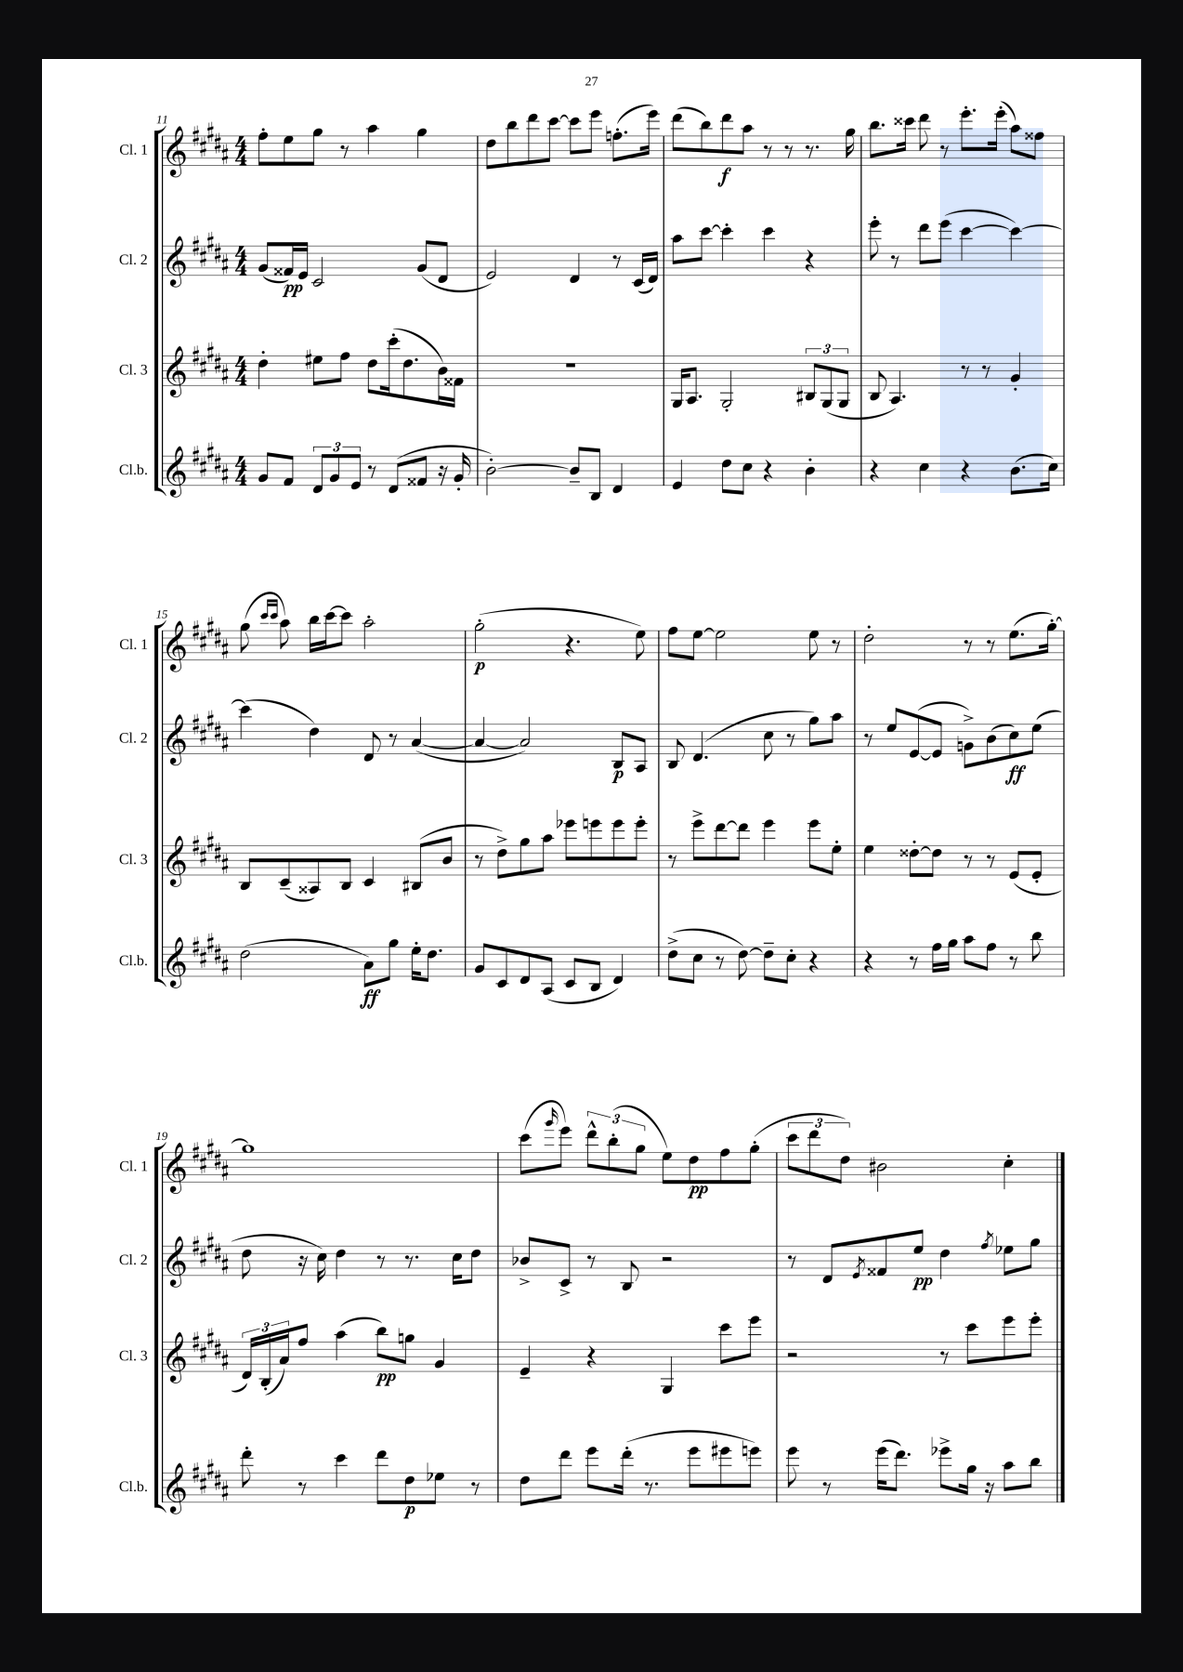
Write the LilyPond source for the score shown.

<<
\new StaffGroup <<
\new Staff = "s0" \with { instrumentName = "Cl. 1" shortInstrumentName = "Cl. 1" } {
    \clef treble \key b \major \numericTimeSignature \time 4/4
    fis''8-. e''8 gis''8 r8 ais''4 gis''4 |
    dis''8 b''8 dis'''8 cis'''8~ cis'''8 e'''8 f''8.-.( e'''16) |
    dis'''8( b''8) dis'''8\f ais''8 r8 r8 r8. gis''16 |
    b''8. cisis'''16 dis'''8 r8 e'''8.-. e'''16-.( ais''8) fisis''8 |
    gis''8( \grace { cis'''16 cis'''16 } ais''8) b''16 cis'''16~ cis'''8 ais''2-. |
    gis''2-.\p( r4. e''8) |
    fis''8 e''8~ e''2 e''8 r8 |
    dis''2-. r8 r8 e''8.( gis''16~-.) |
    gis''1 |
    cis'''8( \grace { gis'''16 } e'''8) \tuplet 3/2 { dis'''8-^ b''8-.( gis''8 } e''8) dis''8\pp fis''8 gis''8-.( |
    \tuplet 3/2 { cis'''8 dis'''8 dis''8) } bis'2 cis''4-. \bar "|." |
}
\new Staff = "s1" \with { instrumentName = "Cl. 2" shortInstrumentName = "Cl. 2" } {
    \clef treble \key b \major \numericTimeSignature \time 4/4
    gis'8( fisis'16\pp) e'16 cis'2 gis'8( dis'8 |
    e'2) dis'4 r8 cis'16( dis'16) |
    ais''8 cis'''8~ cis'''4-. cis'''4 r4 |
    e'''8-. r8 dis'''8 e'''8( cis'''4~ cis'''4~) |
    cis'''4( dis''4) dis'8 r8 ais'4~( |
    ais'4~ ais'2) b8\p ais8 |
    b8 dis'4.( cis''8 r8 gis''8) ais''8 |
    r8 e''8 e'8~( e'8 g'8->) b'8( cis''8\ff) e''8( |
    dis''8 r16 cis''16) dis''4 r8 r8. cis''16 dis''8 |
    bes'8-> cis'8-> r8 b8 r2 |
    r8 dis'8 \acciaccatura { e'8 } fisis'8 e''8\pp dis''4 \acciaccatura { fis''8 } ees''8 gis''8 \bar "|." |
}
\new Staff = "s2" \with { instrumentName = "Cl. 3" shortInstrumentName = "Cl. 3" } {
    \clef treble \key b \major \numericTimeSignature \time 4/4
    dis''4-. eis''8 fis''8 dis''8 cis'''16-.( dis''8. b'16) fisis'16 |
    R1 |
    gis16 ais8. gis2-. \tuplet 3/2 { bis8 gis8( gis8 } |
    b8 ais4.) r8 r8 gis'4-. |
    b8 cis'8--( aisis8) b8 cis'4 bis8( b'8 |
    r8 dis''8->) gis''8 ais''8 ees'''8 e'''8 e'''8 e'''8-. |
    r8 e'''8-> dis'''8~ dis'''8 e'''4 e'''8 e''8-. |
    e''4 disis''8~-. disis''8 r8 r8 e'8( e'8-. |
    \tuplet 3/2 { dis'16) b16-.( ais'16) } fis''8 ais''4( b''8\pp) g''8 gis'4 |
    e'4-- r4 gis4 cis'''8 e'''8 |
    r2 r8 cis'''8 e'''8 e'''8-. \bar "|." |
}
\new Staff = "s3" \with { instrumentName = "Cl.b." shortInstrumentName = "Cl.b." } {
    \clef treble \key b \major \numericTimeSignature \time 4/4
    gis'8 fis'8 \tuplet 3/2 { dis'8 gis'8 e'8 } r8 dis'8( fisis'8 r16 gis'16-. |
    b'2~-.) b'8-- b8 dis'4 |
    e'4 dis''8 cis''8 r4 b'4-. |
    r4 cis''4 r4 b'8.( cis''16) |
    dis''2( ais'8\ff) gis''8 e''16-. dis''8. |
    gis'8 cis'8 dis'8 ais8( cis'8 b8 dis'4) |
    dis''8->( cis''8 r8 dis''8~) dis''8-- cis''8-. r4 |
    r4 r8 fis''16 gis''16 ais''8 fis''8 r8 b''8 |
    dis'''8-. r8 cis'''4 dis'''8 dis''8\p ees''8 r8 |
    dis''8 dis'''8 e'''8 dis'''16-.( r8. e'''8 eis'''8 e'''8) |
    e'''8 r8 e'''16( dis'''8.) ees'''8-> gis''16 r16 ais''8 b''8 \bar "|." |
}
>>
>>
\layout { \context { \Score currentBarNumber = #11 } }
